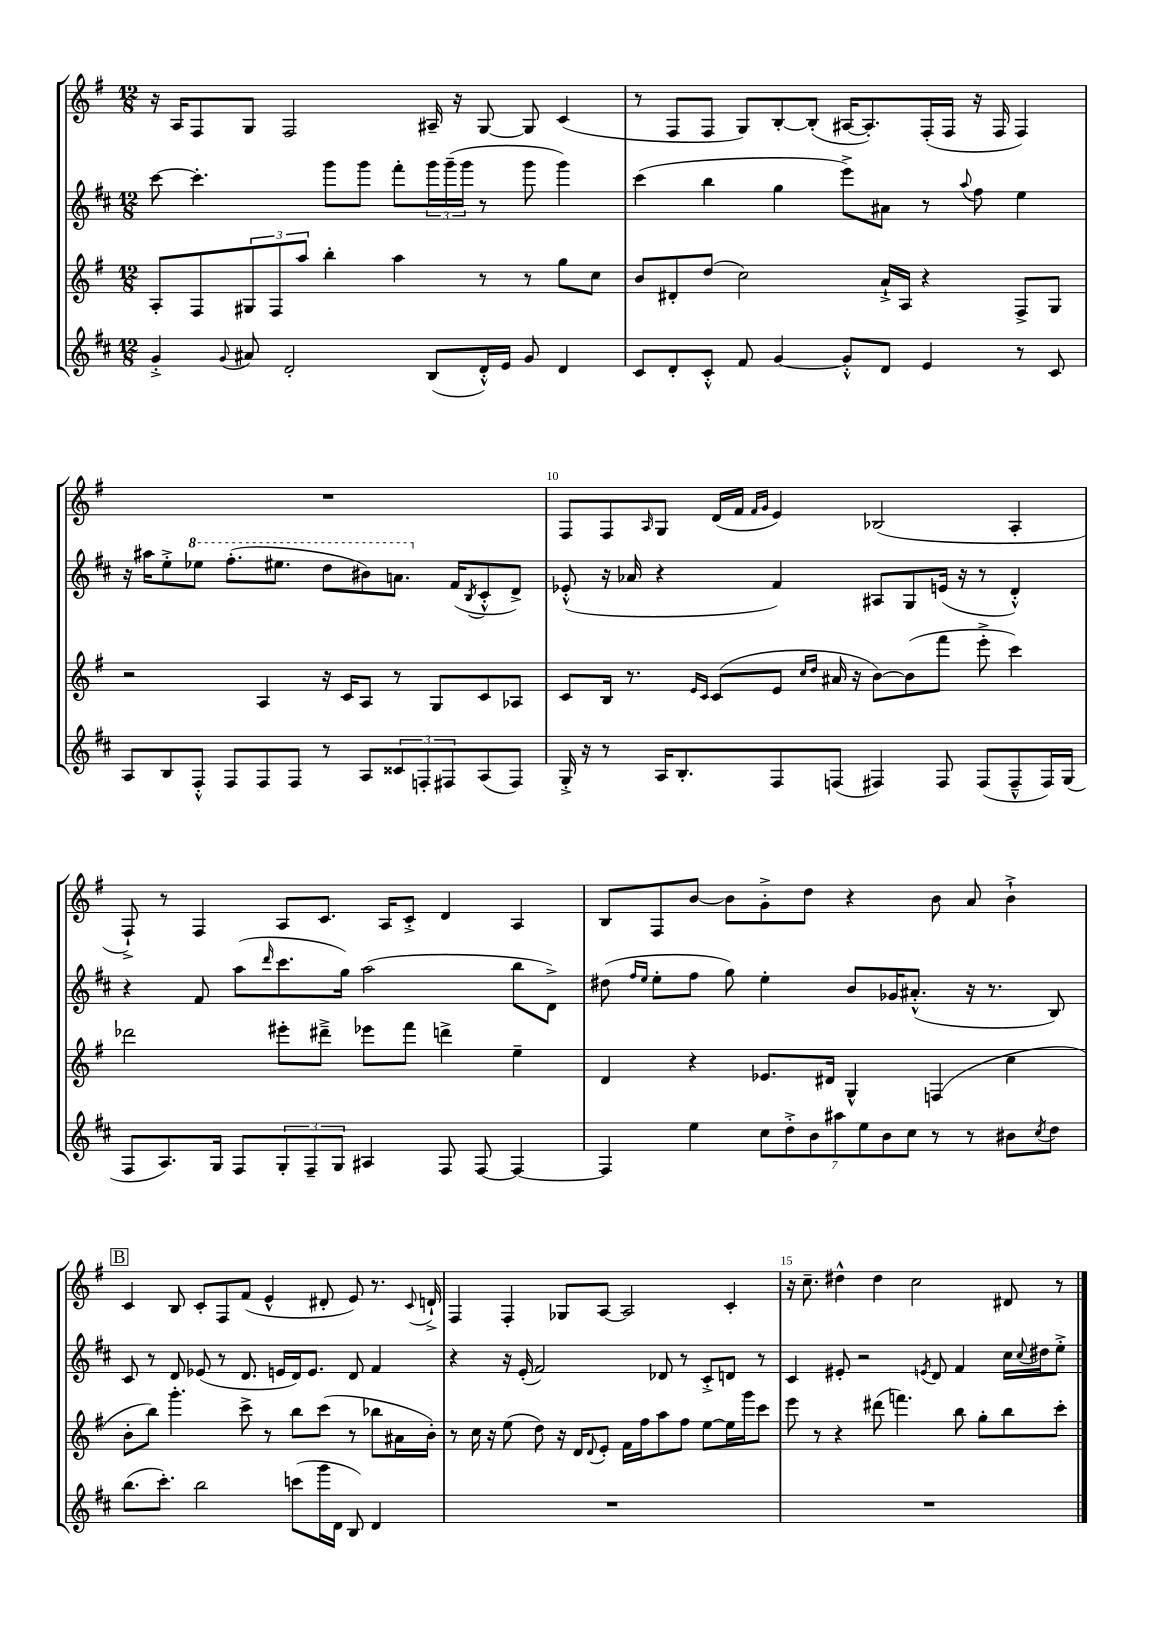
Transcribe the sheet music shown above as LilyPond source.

<<
\new StaffGroup <<
\new Staff = "s0" {
    \clef treble \key g \major \numericTimeSignature \time 12/8
    r16 a16 fis8 g8 fis2 ais16-- r16 g8~ g8 c'4( |
    r8 fis8 fis8 g8) b8~-. b8-.( ais16~ ais8.-.) fis16-.( fis16 r16 fis16 fis4) |
    R1. |
    fis8 fis8 \grace { a16 } g8 d'16( fis'16 \grace { fis'16 g'16 } e'4) bes2( a4-. |
    fis8-!->) r8 fis4 a8 c'8. a16 c'8-.-> d'4 a4 |
    b8 fis8 b'8~ b'8 g'8-.-> d''8 r4 b'8 a'8 b'4-!-> |
    \mark \markup { \box "B" } c'4 b8 c'8-. fis8 fis'8( e'4-^ dis'8-. e'8) r8. \appoggiatura { c'8 } d'16-!-> |
    fis4 fis4-. ges8 a8~ a2 c'4-. |
    r16 c''8.-- dis''4-^ dis''4 c''2 dis'8 r8 \bar "|." |
}
\new Staff = "s1" {
    \clef treble \key d \major \numericTimeSignature \time 12/8
    cis'''8~ cis'''4.-. g'''8 g'''8 fis'''8-. \tuplet 3/2 { g'''16 g'''16--( g'''16 } r8 g'''8 g'''4) |
    cis'''4( b''4 g''4 e'''8->) ais'8 r8 \appoggiatura { a''8 } fis''8 e''4 |
    r16 ais''16 e''8-.-> \ottava #1 ees'''8 fis'''8.-.( eis'''8. d'''8 bis''8) a''8. \ottava #0 fis'16( \acciaccatura { b8 } cis'8-.-^ d'8->) |
    ees'8-.-^( r16 aes'16 r4 fis'4) ais8 g8 e'16( r16 r8 d'4-.-^) |
    r4 fis'8 a''8( \grace { d'''16 } cis'''8. g''16) a''2( b''8 d'8->) |
    dis''8( \grace { fis''16 e''16 } e''8-. fis''8 g''8) e''4-. b'8 ges'16 ais'8.-.-^( r16 r8. b8) |
    \mark \markup { \box "B" } cis'8 r8 d'8 ees'8( r8 d'8. e'16 d'16) e'8. d'8 fis'4 |
    r4 r16 e'16-.( fis'2) des'8 r8 cis'8-.-> d'8 r8 |
    cis'4 eis'8-. r2 \acciaccatura { e'8 } d'8 fis'4 cis''16 \appoggiatura { cis''8 } dis''16 e''8-.-> \bar "|." |
}
\new Staff = "s2" {
    \clef treble \key g \major \numericTimeSignature \time 12/8
    a8-. fis8 \tuplet 3/2 { gis8 fis8 a''8 } b''4-. a''4 r8 r8 g''8 c''8 |
    b'8 dis'8-. d''8( c''2) a'16-!-> a16 r4 fis8-> g8 |
    r2 a4 r16 c'16 a8 r8 g8 c'8 aes8 |
    c'8 b16 r8. \grace { e'16 c'16 } c'8( e'8 \grace { c''16 d''16 } ais'16 r16 b'8~) b'8( fis'''8 e'''8-.-> c'''4) |
    des'''2 eis'''8-. dis'''8---> ees'''8 fis'''8 d'''4-> e''4-- |
    d'4 r4 ees'8. dis'16 g4-^ f4( c''4 |
    \mark \markup { \box "B" } b'8-. b''8) g'''4.-. c'''8-> r8 b''8 c'''8( r8 bes''8 ais'16 b'16-.) |
    r8 c''16 r16 e''8( d''8) r16 d'16 \appoggiatura { d'8 } e'8-. fis'16 fis''16 a''8 fis''8 e''8~ e''16 g'''16 c'''8 |
    e'''8 r8 r4 dis'''8( f'''4.) b''8 g''8-. b''8 c'''8-. \bar "|." |
}
\new Staff = "s3" {
    \clef treble \key d \major \numericTimeSignature \time 12/8
    g'4-.-> \appoggiatura { g'8 } ais'8 d'2-. b8( d'16-.-^) e'16 g'8 d'4 |
    cis'8 d'8-. cis'8-.-^ fis'8 g'4~ g'8-.-^ d'8 e'4 r8 cis'8 |
    a8 b8 fis8-.-^ fis8 fis8 fis8 r8 a8 \tuplet 3/2 { cisis'8 f8-. fis8 } a8( fis8) |
    g16-.-> r16 r8 a16 b8.-. fis8 f8( fis4) fis8 fis8( fis8---^ fis16) g16( |
    fis8 a8.) g16 fis8 \tuplet 3/2 { g8-. fis8-- g8 } ais4 fis8 fis8~ fis4~ |
    fis4 e''4 \tuplet 7/4 { cis''8 d''8-.-> b'8 ais''8 e''8 b'8 cis''8 } r8 r8 bis'8 \acciaccatura { cis''8 } d''8 |
    \mark \markup { \box "B" } b''8.( cis'''8.-.) b''2 c'''8( g'''16 d'16 b8) d'4 |
    R1. |
    R1. \bar "|." |
}
>>
>>
\layout { \context { \Score currentBarNumber = #7 \override BarNumber.break-visibility = ##(#f #t #t) barNumberVisibility = #(every-nth-bar-number-visible 5) } }
